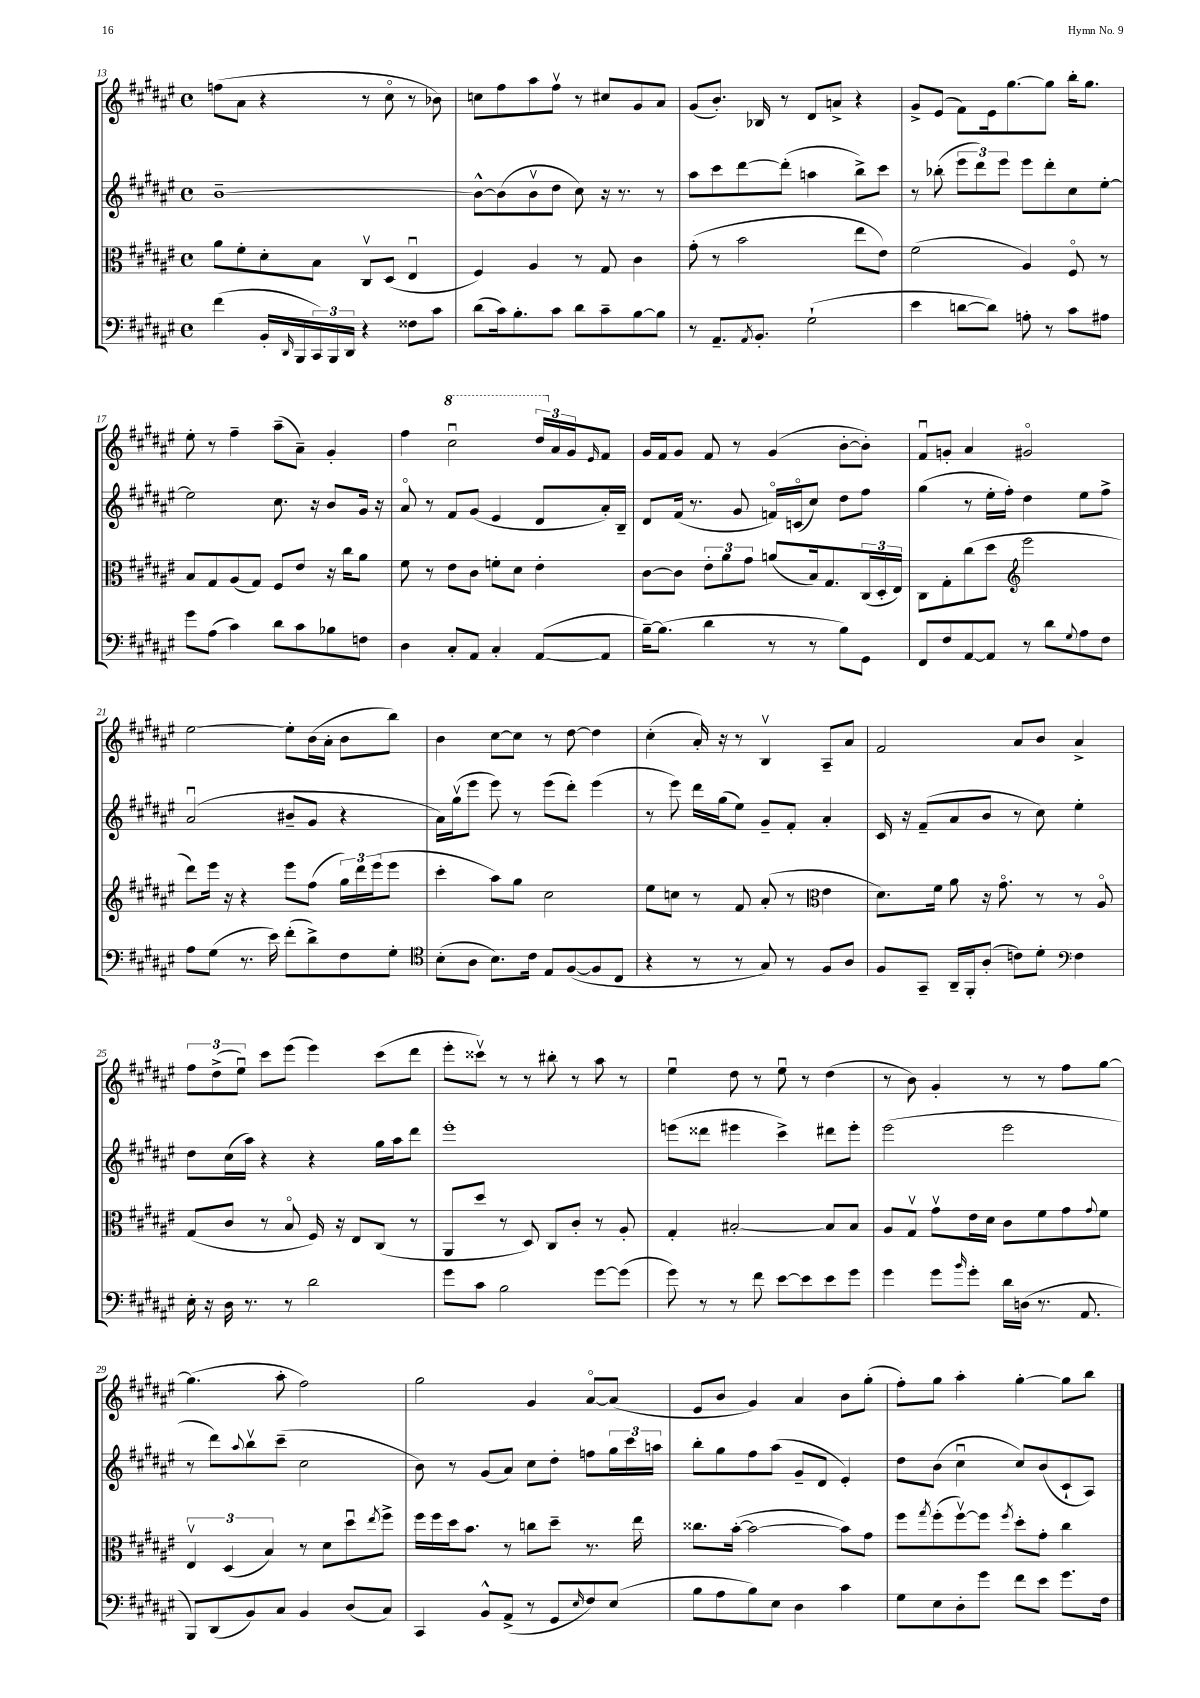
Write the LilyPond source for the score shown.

<<
\new StaffGroup <<
\new Staff = "s0" {
    \clef treble \key fis \major \defaultTimeSignature \time 4/4
    f''8( ais'8 r4 r8 cis''8\flageolet r8 bes'8) |
    c''8 fis''8 ais''8 fis''8\upbow r8 cis''8 gis'8 ais'8 |
    gis'8( b'8.-.) bes16 r8 dis'8 a'8-> r4 |
    gis'8-> eis'8( fis'8) eis'16 gis''8.~ gis''8 b''16-. gis''8. |
    eis''8-. r8 fis''4-- ais''8--( ais'8--) gis'4-. |
    fis''4 \ottava #1 cis'''2\downbow \tuplet 3/2 { dis'''16 \ottava #0 ais'16 gis'16 } \grace { eis'16 } fis'8 |
    gis'16 fis'16 gis'8 fis'8 r8 gis'4( b'8~-. b'8-.) |
    fis'8\downbow g'8-. ais'4 gis'2\flageolet |
    eis''2~ eis''8-. b'16( ais'16-. b'8 b''8) |
    b'4 cis''8~ cis''8 r8 dis''8~ dis''4 |
    cis''4-.( ais'16-.) r16 r8 b4\upbow ais8-- ais'8 |
    fis'2 ais'8 b'8 ais'4-> |
    \tuplet 3/2 { fis''8 dis''8->( eis''8\downbow) } cis'''8 eis'''8( eis'''4) cis'''8( dis'''8 |
    eis'''8-. cisis'''8\upbow) r8 r8 bis''8-. r8 ais''8 r8 |
    eis''4\downbow dis''8 r8 eis''8\downbow r8 dis''4( |
    r8 b'8) gis'4-. r8 r8 fis''8 gis''8~ |
    gis''4.( ais''8-. fis''2) |
    gis''2 gis'4 ais'8~\flageolet ais'8( |
    eis'8 b'8 gis'4) ais'4 b'8 gis''8-.( |
    fis''8-.) gis''8 ais''4-. gis''4~-. gis''8 b''8 \bar "|." |
}
\new Staff = "s1" {
    \clef treble \key fis \major \defaultTimeSignature \time 4/4
    b'1~-- |
    b'8~-^ b'8( b'8\upbow dis''8 cis''8) r16 r8. r8 |
    ais''8 cis'''8 dis'''8~ dis'''8-.( a''4 b''8->) cis'''8 |
    r8 bes''8-.( \tuplet 3/2 { eis'''8 dis'''8) eis'''8 } eis'''8 dis'''8-. cis''8 eis''8~-. |
    eis''2 cis''8. r16 b'8 gis'16 r16 |
    ais'8\flageolet r8 fis'8 gis'8( eis'4 dis'8 ais'16-.) b16-- |
    dis'8 fis'16( r8. gis'8 f'16\flageolet) c'16\flageolet( cis''8) dis''8 fis''8 |
    gis''4( r8 eis''16-. fis''16-.) dis''4 eis''8 fis''8-> |
    ais'2\downbow( bis'8-- gis'8 r4 |
    ais'16) gis''16\upbow( eis'''8 eis'''8) r8 eis'''8( dis'''8-.) eis'''4( |
    r8 eis'''8) dis'''16 gis''16( eis''8) gis'8-- fis'8-. ais'4-. |
    cis'16 r16 fis'8--( ais'8 b'8 r8 cis''8) eis''4-. |
    dis''8 cis''16( ais''16) r4 r4 gis''16 ais''16 dis'''8 |
    eis'''1-. |
    e'''8( disis'''8 eis'''4 cis'''4->) dis'''8 eis'''8-. |
    eis'''2( eis'''2 |
    r8 dis'''8) \appoggiatura { ais''8 } b''8\upbow cis'''8--( cis''2 |
    b'8) r8 gis'8( ais'8) cis''8 dis''8-. f''8 \tuplet 3/2 { gis''16 cis'''16 a''16 } |
    b''8-. gis''8 fis''8 ais''8( gis'8-- dis'8 eis'4-.) |
    dis''8 b'8( cis''4\downbow cis''8) b'8( cis'8-! ais8) \bar "|." |
}
\new Staff = "s2" {
    \clef alto \key fis \major \defaultTimeSignature \time 4/4
    ais'8 fis'8-. dis'8-. b8 cis8\upbow dis8( eis4\downbow |
    fis4) ais4 r8 gis8 cis'4 |
    gis'8-.( r8 b'2 eis''8 eis'8) |
    fis'2( ais4) fis8\flageolet r8 |
    b8 gis8 ais8( gis8) fis8 eis'8 r16 cis''16 ais'8 |
    fis'8 r8 eis'8 cis'8 f'8-. dis'8 eis'4-. |
    cis'8~ cis'8 \tuplet 3/2 { eis'8-. ais'8 gis'8 } a'8( b16) gis8. \tuplet 3/2 { cis16( dis16-. eis16) } |
    cis8 gis8-. cis''8( dis''8 \clef treble eis'''2 |
    dis'''8) eis'''16 r16 r4 eis'''8 fis''8( \tuplet 3/2 { gis''16) dis'''16 eis'''16( } eis'''8 |
    cis'''4-. ais''8) gis''8 cis''2 |
    eis''8 c''8 r8 fis'8 ais'8-.( r8 \clef alto eis'4 |
    dis'8.) fis'16 ais'8 r16 gis'8.\flageolet r8 r8 ais8\flageolet |
    gis8( cis'8 r8 b8\flageolet fis16) r16 eis8 cis8( r8 |
    ais,8 dis''8 r8 dis8) cis8 cis'8-. r8 ais8-. |
    gis4-. bis2~-. bis8 bis8 |
    ais8 gis8\upbow gis'8\upbow eis'16 dis'16 cis'8 fis'8 gis'8 \appoggiatura { gis'8 } fis'8 |
    \tuplet 3/2 { eis4\upbow dis4( b4) } r8 dis'8 dis''8\downbow \acciaccatura { eis''8 } fis''8-> |
    fis''16 fis''16 dis''16 b'8. r8 c''8 dis''8-- r8. eis''16 |
    cisis''8. b'16~-.( b'2~ b'8) gis'8 |
    fis''8 \acciaccatura { gis''8 } fis''8-.( fis''8~\upbow) fis''8 \acciaccatura { fis''8 } dis''8-. gis'8-. cis''4 \bar "|." |
}
\new Staff = "s3" {
    \clef bass \key fis \major \defaultTimeSignature \time 4/4
    fis'4( b,16-. \grace { dis,16 } b,,16 \tuplet 3/2 { cis,16) b,,16 dis,16 } r4 fisis8 cis'8 |
    dis'8( cis'16) b8.-. cis'8 dis'8 cis'8-- b8~ b8 |
    r8 ais,8.-- \acciaccatura { ais,8 } b,8.-. gis2-!( |
    eis'4 d'8~ d'8) a8-. r8 cis'8 ais8 |
    gis'8 ais8( cis'4) dis'8 cis'8 bes8 f8 |
    dis4 cis8-. ais,8 cis4-. ais,8~( ais,8 |
    b16~--) b8.( dis'4 r8 r8 b8) gis,8 |
    fis,8 fis8 ais,8~ ais,8 r8 dis'8 \appoggiatura { gis8 } ais8 fis8 |
    ais8 gis8( r8. eis'16) fis'8-.( dis'8->) fis8 gis8-. |
    \clef tenor b8-.( ais8 b8.) cis'16 eis8 fis8~( fis8 cis8 |
    r4 r8 r8 gis8) r8 fis8 ais8 |
    fis8 gis,8-- ais,16-- fis,16-. ais8-.( c'8) dis'8-. \clef bass fis4 |
    eis16-. r16 dis16 r8. r8 dis'2 |
    gis'8 cis'8 b2 gis'8~ gis'8( |
    gis'8) r8 r8 fis'8 eis'8~ eis'8 eis'8 gis'8 |
    gis'4 gis'8 \grace { b'16 } gis'8-. dis'16 d16( r8. ais,8. |
    b,,8) dis,8( b,8) cis8 b,4 dis8( cis8) |
    cis,4 b,8-^ ais,8->( r8 gis,8 \grace { eis16 } fis8) eis8( |
    b8 ais8 b8) eis8 dis4 cis'4 |
    gis8 eis8 dis8-. gis'8 fis'8 eis'8 gis'8. fis16 \bar "|." |
}
>>
>>
\layout { \context { \Score currentBarNumber = #13 } }
